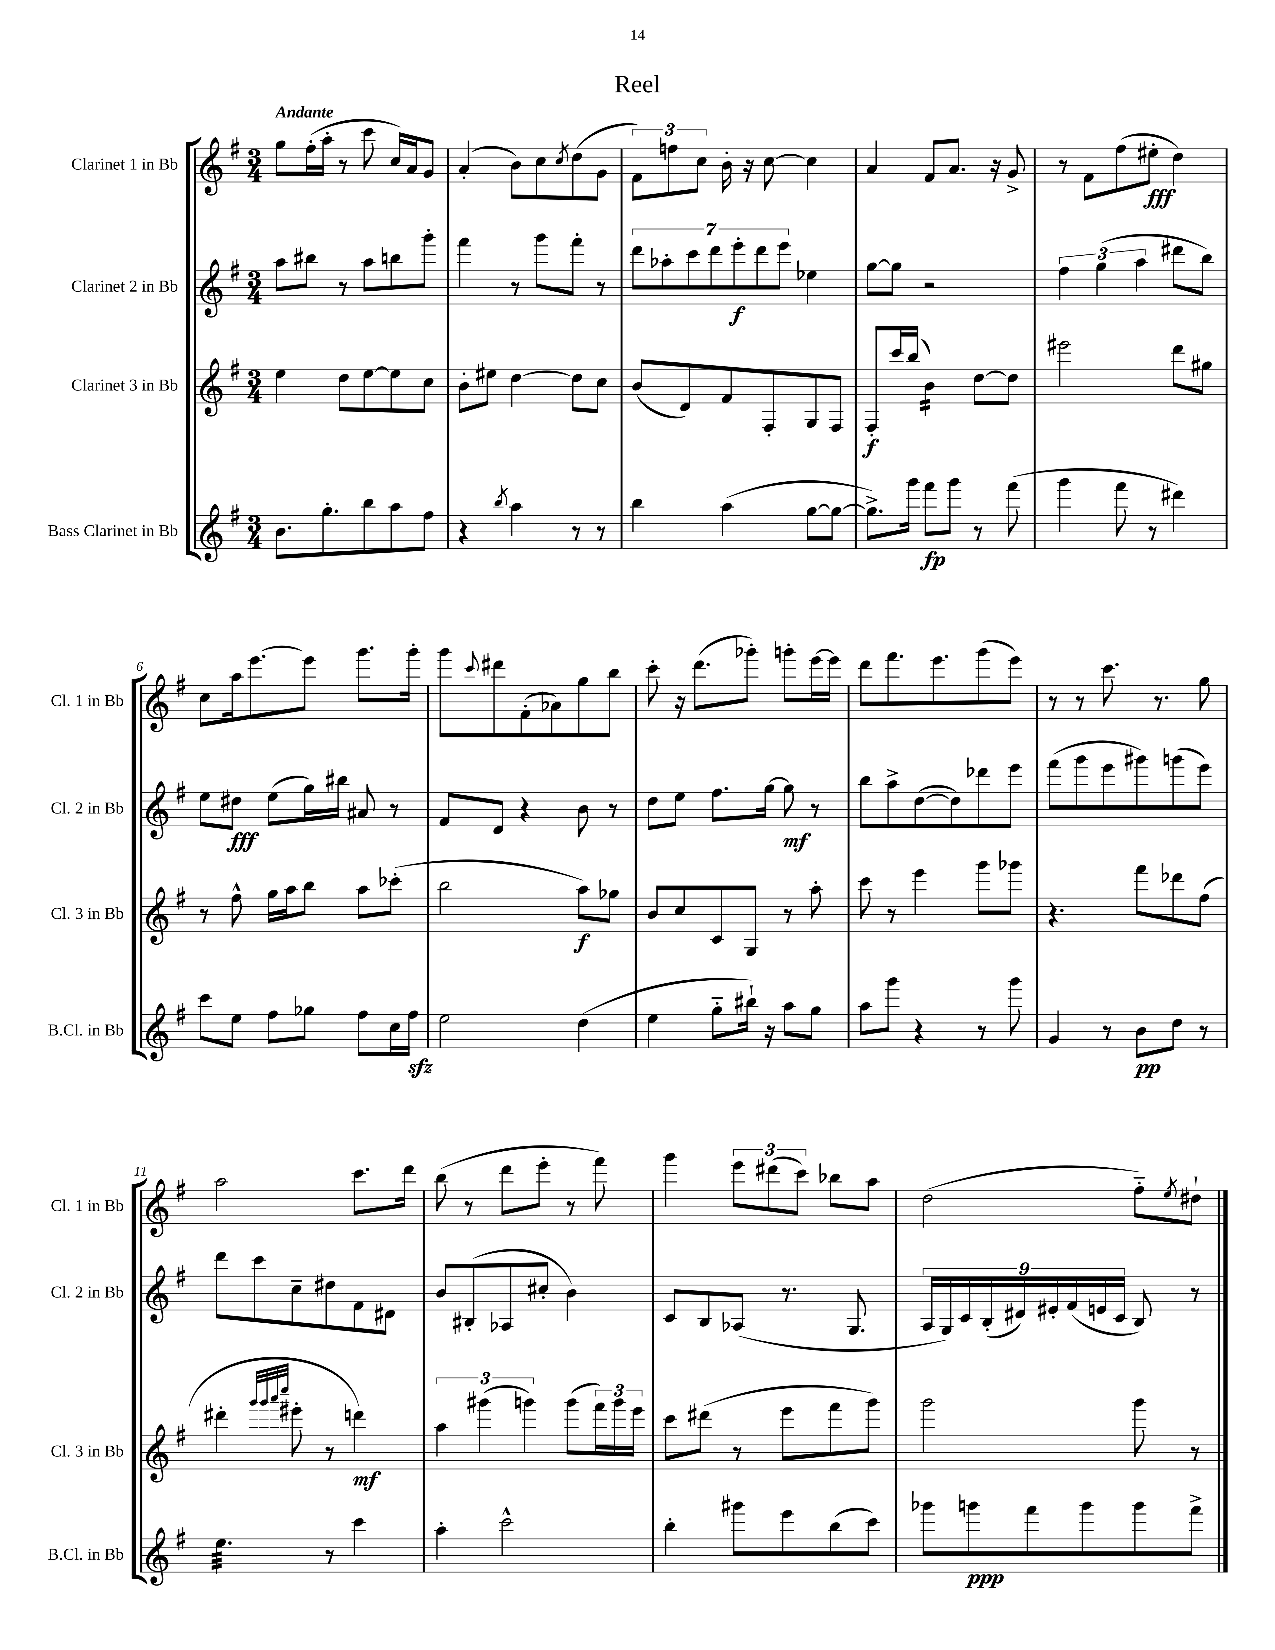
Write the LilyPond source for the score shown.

\header { title = "Reel" }
<<
\new StaffGroup <<
\new Staff = "s0" \with { instrumentName = "Clarinet 1 in Bb" shortInstrumentName = "Cl. 1 in Bb" } {
    \clef treble \key g \major \numericTimeSignature \time 3/4 \tempo "Andante"
    g''8 fis''16-.( a''16-. r8 c'''8 c''16) a'16 g'8 |
    a'4-.( b'8) c''8 \acciaccatura { c''8 } d''8( g'8 |
    \tuplet 3/2 { fis'8) f''8 c''8 } b'16-. r16 c''8~ c''4 |
    a'4 fis'8 a'8. r16 g'8-> |
    r8 fis'8 fis''8( eis''8-.\fff d''4) |
    c''8 a''16 e'''8.~ e'''8 g'''8. g'''16-. |
    g'''8 \appoggiatura { c'''8 } dis'''8 fis'8-.( aes'8) g''8 b''8 |
    c'''8-. r16 d'''8.( ges'''8-.) g'''8-. e'''16~ e'''16 |
    d'''8 fis'''8. e'''8. g'''8( e'''8) |
    r8 r8 c'''8. r8. g''8 |
    a''2 c'''8. d'''16 |
    b''8( r8 d'''8 e'''8-. r8 fis'''8) |
    g'''4 \tuplet 3/2 { e'''8 dis'''8( c'''8) } bes''8 a''8 |
    d''2( fis''8-_) \acciaccatura { e''8 } dis''8-! \bar "|." |
}
\new Staff = "s1" \with { instrumentName = "Clarinet 2 in Bb" shortInstrumentName = "Cl. 2 in Bb" } {
    \clef treble \key g \major \numericTimeSignature \time 3/4
    a''8 bis''8 r8 a''8 b''8 g'''8-. |
    fis'''4 r8 g'''8 fis'''8-. r8 |
    \tuplet 7/4 { d'''8 aes''8-. c'''8 d'''8 e'''8-.\f d'''8 e'''8 } ees''4 |
    g''8~ g''8 r2 |
    \tuplet 3/2 { fis''4 g''4( a''4 } dis'''8 b''8) |
    e''8 dis''8\fff e''8( g''16) bis''16 ais'8 r8 |
    fis'8 d'8 r4 b'8 r8 |
    d''8 e''8 fis''8. g''16~ g''8\mf r8 |
    b''8 a''8-> d''8~( d''8) des'''8 e'''8 |
    fis'''8( g'''8 e'''8 gis'''8) g'''8( e'''8) |
    d'''8 c'''8 c''8-- dis''8 fis'8 dis'8 |
    b'8 bis8-.( aes8 cis''8-. b'4) |
    c'8 b8 aes8( r8. g8. |
    \tuplet 9/8 { a16 g16) c'16 b16-.( dis'16) eis'16-. fis'16( e'16 c'16 } b8) r8 \bar "|." |
}
\new Staff = "s2" \with { instrumentName = "Clarinet 3 in Bb" shortInstrumentName = "Cl. 3 in Bb" } {
    \clef treble \key g \major \numericTimeSignature \time 3/4
    e''4 d''8 e''8~ e''8 c''8 |
    b'8-. eis''8 d''4~ d''8 c''8 |
    b'8( d'8) fis'8 fis8-. g8 fis8 |
    fis8-.\f c'''16 b''16( b'4:16) d''8~ d''8 |
    eis'''2 d'''8 gis''8 |
    r8 fis''8-^ g''16 a''16 b''8 a''8 ces'''8-.( |
    b''2 a''8\f) ges''8 |
    b'8 c''8 c'8 g8 r8 a''8-. |
    c'''8 r8 e'''4 g'''8 ges'''8 |
    r4. fis'''8 des'''8 fis''8( |
    dis'''4-. \grace { g'''32 g'''32 a'''32 c''''32 } eis'''8-. r8 d'''4\mf) |
    \tuplet 3/2 { a''4 gis'''4( g'''4) } g'''8( \tuplet 3/2 { fis'''16) g'''16 e'''16 } |
    c'''8 dis'''8( r8 e'''8 fis'''8 g'''8) |
    g'''2 g'''8 r8 \bar "|." |
}
\new Staff = "s3" \with { instrumentName = "Bass Clarinet in Bb" shortInstrumentName = "B.Cl. in Bb" } {
    \clef treble \key g \major \numericTimeSignature \time 3/4
    b'8. g''8.-. b''8 a''8 fis''8 |
    r4 \acciaccatura { b''8 } a''4 r8 r8 |
    b''4 a''4( g''8~ g''8~ |
    g''8.->) g'''16 fis'''8\fp g'''8 r8 fis'''8( |
    g'''4 fis'''8 r8 dis'''4) |
    c'''8 e''8 fis''8 ges''8 fis''8 c''16 fis''16\sfz |
    e''2 d''4( |
    e''4 g''8-_ bis''16-!) r16 a''8 g''8 |
    a''8 g'''8 r4 r8 g'''8 |
    g'4 r8 b'8\pp d''8 r8 |
    e''4.:32 r8 c'''4 |
    a''4-. c'''2-^ |
    b''4-. gis'''8 e'''8 b''8( c'''8) |
    ges'''8 g'''8\ppp fis'''8 g'''8 g'''8 fis'''8-> \bar "|." |
}
>>
>>
